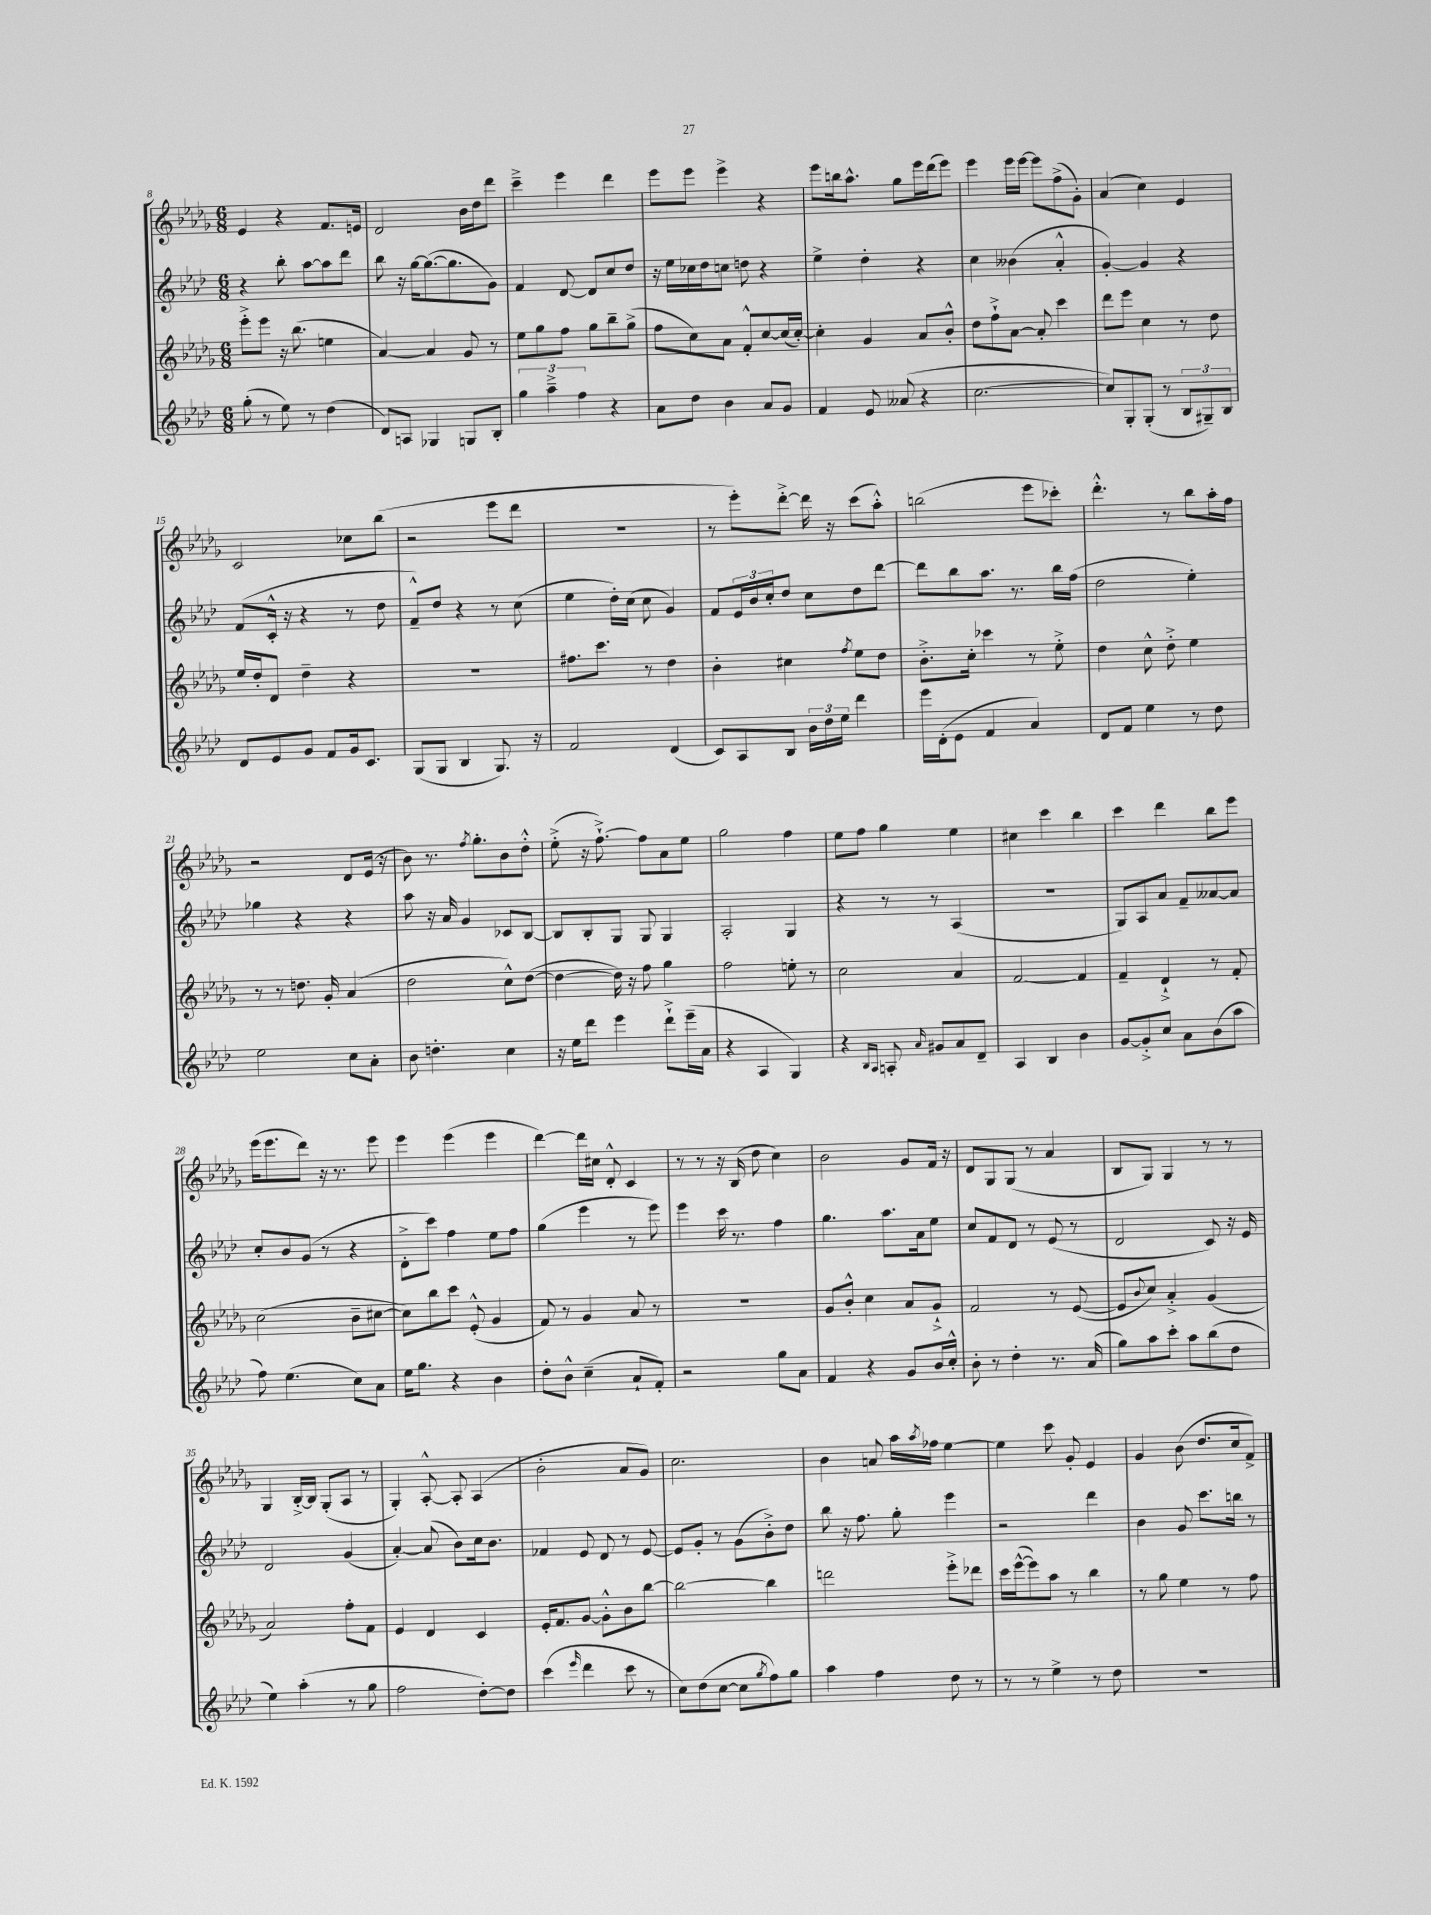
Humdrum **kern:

**kern	**kern	**kern	**kern
*staff4	*staff3	*staff2	*staff1
*clefG2	*clefG2	*clefG2	*clefG2
*k[b-e-a-d-]	*k[b-e-a-d-g-]	*k[b-e-a-d-]	*k[b-e-a-d-g-]
*M6/8	*M6/8	*M6/8	*M6/8
(8gg'	8eee-'^	4r	4e-
8r	8eee-	.	.
8ee-)	16r	8bb-'	4r
.	(8.bb-	.	.
8r	.	[8aa-	.
(4dd-	4ee	8aa-]	8.f
.	.	8ddd-	.
.	.	.	16e
=	=	=	=
8d-)	[4a-)	8bb-	2d-
8A	.	16r	.
.	.	[16gg	.
4G-	4a-]	(8.gg_	.
.	.	8.gg]	.
8G	8g-	.	16b-
.	.	.	16dd-
8B-'	8r	8g)	8ddd-
=	=	=	=
6gg	8ee-	4f	4ccc~^
.	8gg-	.	.
6aa-~^	.	.	.
.	8ff	[8d-	4eee-
6ff	.	.	.
.	8gg-	8d-]	.
4r	8bb-~	8cc	4ddd-
.	(8gg-^	8dd-	.
=	=	=	=
8a-	8ff	16r	8eee-
.	.	16ee-	.
8dd-	8cc)	16cc-	8eee-
.	.	16dd-	.
4b-	8a-	8cc	4eee-^
.	8f'^^	8dd	.
8a-	[8cc	4r	4r
8g	(16cc]	.	.
.	[16cc')	.	.
=	=	=	=
4f	4cc']	4ee-^	8eee-
.	.	.	16bb
.	.	.	8.aa-^^
8e-	4g-	4dd-'	.
(8a--	.	.	8gg-
4r	8a-	4r	16eee-
.	.	.	(16ddd-
.	8b-'^^	.	8eee-)
=	=	=	=
[2.cc	8dd-	4cc	4eee-
.	8ff`^	.	.
.	[8a-	(4b--	16eee-
.	.	.	[16eee-
.	8a-']	.	8eee-]
.	4ccc	4a-'^^	(8ff^
.	.	.	8g-')
=	=	=	=
8cc])	8ddd-	[4g')	(4a-
8G'	8eee-	.	.
(8G'	4cc	4g]	4cc)
8r	.	.	.
12B-	8r	4r	4e-
12G#~)	.	.	.
.	8dd-	.	.
12B-	.	.	.
=	=	=	=
8d-	16ee-	(8f	2c
.	16dd-'	.	.
8e-	8d-	16c'^^	.
.	.	16r	.
8g	4dd-~	4r	.
8f	.	.	.
16g	4r	8r	8cc-
8.c	.	.	.
.	.	8dd-	(8bb-
=	=	=	=
(8G	2.r	8f~^^)	2r
8G	.	8dd-	.
4B-	.	4r	.
8.G)	.	8r	8eee-
.	.	(8cc	8ddd-
16r	.	.	.
=	=	=	=
2f	8.ff#	4ee-	2.r
.	8.ccc	.	.
.	.	16dd-')	.
.	.	(16cc	.
.	8r	8cc	.
(4d-	4dd-	4g)	.
=	=	=	=
8c)	4b-'	8f	8r
8A-	.	24e-	8eee-')
.	.	24b-	.
.	.	24cc'	.
8B-	4cc#	8dd-	[8ddd-'^
24b-	.	8cc	16ddd-]
24dd-	.	.	.
.	.	.	16r
24ee-	.	.	.
.	8qff	.	.
4ddd-	8ee-	8dd-	(8ccc
.	8dd-	[8ddd-	8aa-'^^)
=	=	=	=
16eee-	8.b-'^	8ddd-]	(2bb
(16d-'	.	.	.
8e-	.	8bb-	.
.	16cc'	.	.
4f	4ccc-	8.aa-	.
.	.	8.r	.
4a-)	8r	.	8eee-
.	8ee-'^	16bb-	8ccc-')
.	.	(16ff	.
=	=	=	=
8d-	4dd-	2dd-	4.ddd-'^^
8f	.	.	.
4ee-	8cc^^	.	.
.	8dd-'^	.	8r
8r	4ee-	4ee-')	8bb-
8dd-	.	.	16aa-'
.	.	.	16ff
=	=	=	=
2ee-	8r	4gg-	2r
.	8r	.	.
.	8.dd	4r	.
.	16g-'	.	.
8cc	(4a-	4r	8d-
8a-'	.	.	(16e-
.	.	.	16r
=	=	=	=
8b-	2dd-	8aa-	8b-)
4.dd'	.	16r	8.r
.	.	16a-	.
.	.	4g	.
.	.	.	8qff
.	.	.	8.gg-'
4cc	8cc^^)	8c-	8b-
.	([8dd-	[8B-	8dd-'^^
=	=	=	=
16r	4dd-_	8B-]	(8ee-'^
16ee-	.	.	.
8ddd-	.	8B-'	16r
.	.	.	[8.ff`^)
4eee-	16dd-])	8G	.
.	16r	.	.
.	8ff	8G	8ff]
8ddd-`^	4gg-	4G	8a-
(16eee-~	.	.	8ee-
16a-	.	.	.
=	=	=	=
4r	2ff	2A-'	2gg-
4A-	.	.	.
4G)	8ee'	4G	4ff
.	8r	.	.
=	=	=	=
4r	2cc	4r	8ee-
.	.	.	8ff
16qqB-	.	.	.
16qqA-	.	.	.
8A'	.	8r	4gg-
16qqa-	.	.	.
8g#	.	8r	.
8a-	4a-	(4A-	4ee-
8d-~	.	.	.
=	=	=	=
4A-	[2f	2.r	4cc#
4B-	.	.	4ccc
4b-	4f]	.	4bb-
=	=	=	=
[8g	4f~	8G)	4ccc
8g'^]	.	8A-	.
8cc	4d-`^	8a-	4ddd-
8a-	.	8f~	.
(8b-	8r	[8a--	8bb-
8aa-	8f'	8a--]	8eee-
=	=	=	=
8ff)	(2cc	8cc'	(16eee-
.	.	.	8.eee-
(4.ee-	.	8b-	.
.	.	(8g	8ddd-)
.	.	8r	16r
.	.	.	8.r
8cc)	8b-~	4r	.
8a-	[8cc#	.	8eee-
=	=	=	=
16ee-	8cc#])	8d-'^	4eee-
8.gg	.	.	.
.	8bb-	8ccc)	.
4r	8ccc	4ff	(4eee-
.	(8e-'^^	.	.
4b-	4g-	8ee-	4eee-
.	.	8ff	.
=	=	=	=
8dd-'	8f)	(4gg	[4ddd-)
8b-^^	8r	.	.
(4cc~	4g-	4eee-	16ddd-]
.	.	.	16cc#
.	.	.	8d-'^^
8a-`	8a-	8r	4c
8f')	8r	8eee-)	.
=	=	=	=
2r	2.r	4eee-	8r
.	.	.	8r
.	.	16ccc	16r
.	.	8.r	(16B-
.	.	.	8dd-
8gg	.	4ff	4cc)
8a-	.	.	.
=	=	=	=
4f	8g-	4.gg	2b-
.	8b-'^^	.	.
4r	4cc	.	.
.	.	8.aa-	.
8g	8a-	.	8g-
.	.	16a-	.
16b-	8g-`^	8ee-	16f
16cc'^^	.	.	16r
=	=	=	=
8b-'	2f	8cc	8d-
8r	.	8f	8G-
4dd-'	.	8d-	(8G-
.	.	8r	8r
8.r	8r	(8e-	4a-
.	([8e-	8r	.
(16a-	.	.	.
=	=	=	=
8gg)	8e-]	2d-	8B-
.	8qqb-	.	.
8aa-	8cc)	.	8G-)
8ccc'	4a-'^	.	4G-
8aa-	.	.	.
(8bb-	(4g-	8c)	8r
8dd-	.	16r	8r
.	.	16e-	.
=	=	=	=
4ee-)	2a-)	2d-	4G-
(4aa-'	.	.	[16B-'^
.	.	.	16B-]
.	.	.	(8G-'
8r	8ff'	(4g	8A-
8gg	8f	.	8r
=	=	=	=
2ff	4e-	[4a-')	4G-')
.	4d-	(8a-]	[8A-'^^
.	.	8b-)	8A-']
[8dd-')	4c	16cc	(4A-
.	.	8.b-	.
8dd-]	.	.	.
=	=	=	=
(4ccc	16e-'	4f-	2b-'
.	8.f	.	.
16qqeee-	.	.	.
4ddd-	[8g-	8e-	.
.	8g-'^^]	8d-	.
8ccc	8b-	8r	8a-
8r	[8bb-	[8e-	8g-)
=	=	=	=
8cc)	2bb-_	8e-]	2.cc
(8dd-	.	8g'	.
[8cc	.	8r	.
8cc]	.	(8g	.
8qgg	.	.	.
8ff)	4bb-]	8b-'^)	.
8gg	.	8dd-	.
=	=	=	=
4aa-	2ddd	8bb-	4b-
.	.	16r	.
.	.	8.ff	.
4ff	.	.	8a
.	.	8gg'	16aa-
.	.	.	8qaa-
.	.	.	16ff-
8dd-	8eee-'^	4eee-	[4ee-
8r	8ddd-	.	.
=	=	=	=
8r	16ccc	2r	4ee-]
.	([16eee-^^	.	.
8r	8eee-])	.	.
4ee-^	8aa-	.	8ccc
.	8r	.	8g-'
8r	4bb-	4ddd-	4e-
8dd-	.	.	.
=	=	=	=
2.r	8r	4b-	4g-
.	8gg-	.	.
.	4ee-	8g	(8b-
.	.	8.ccc	8.dd-
.	8r	.	.
.	.	16bb	16cc
.	8ff	8r	8f^)
==	==	==	==
*-	*-	*-	*-
